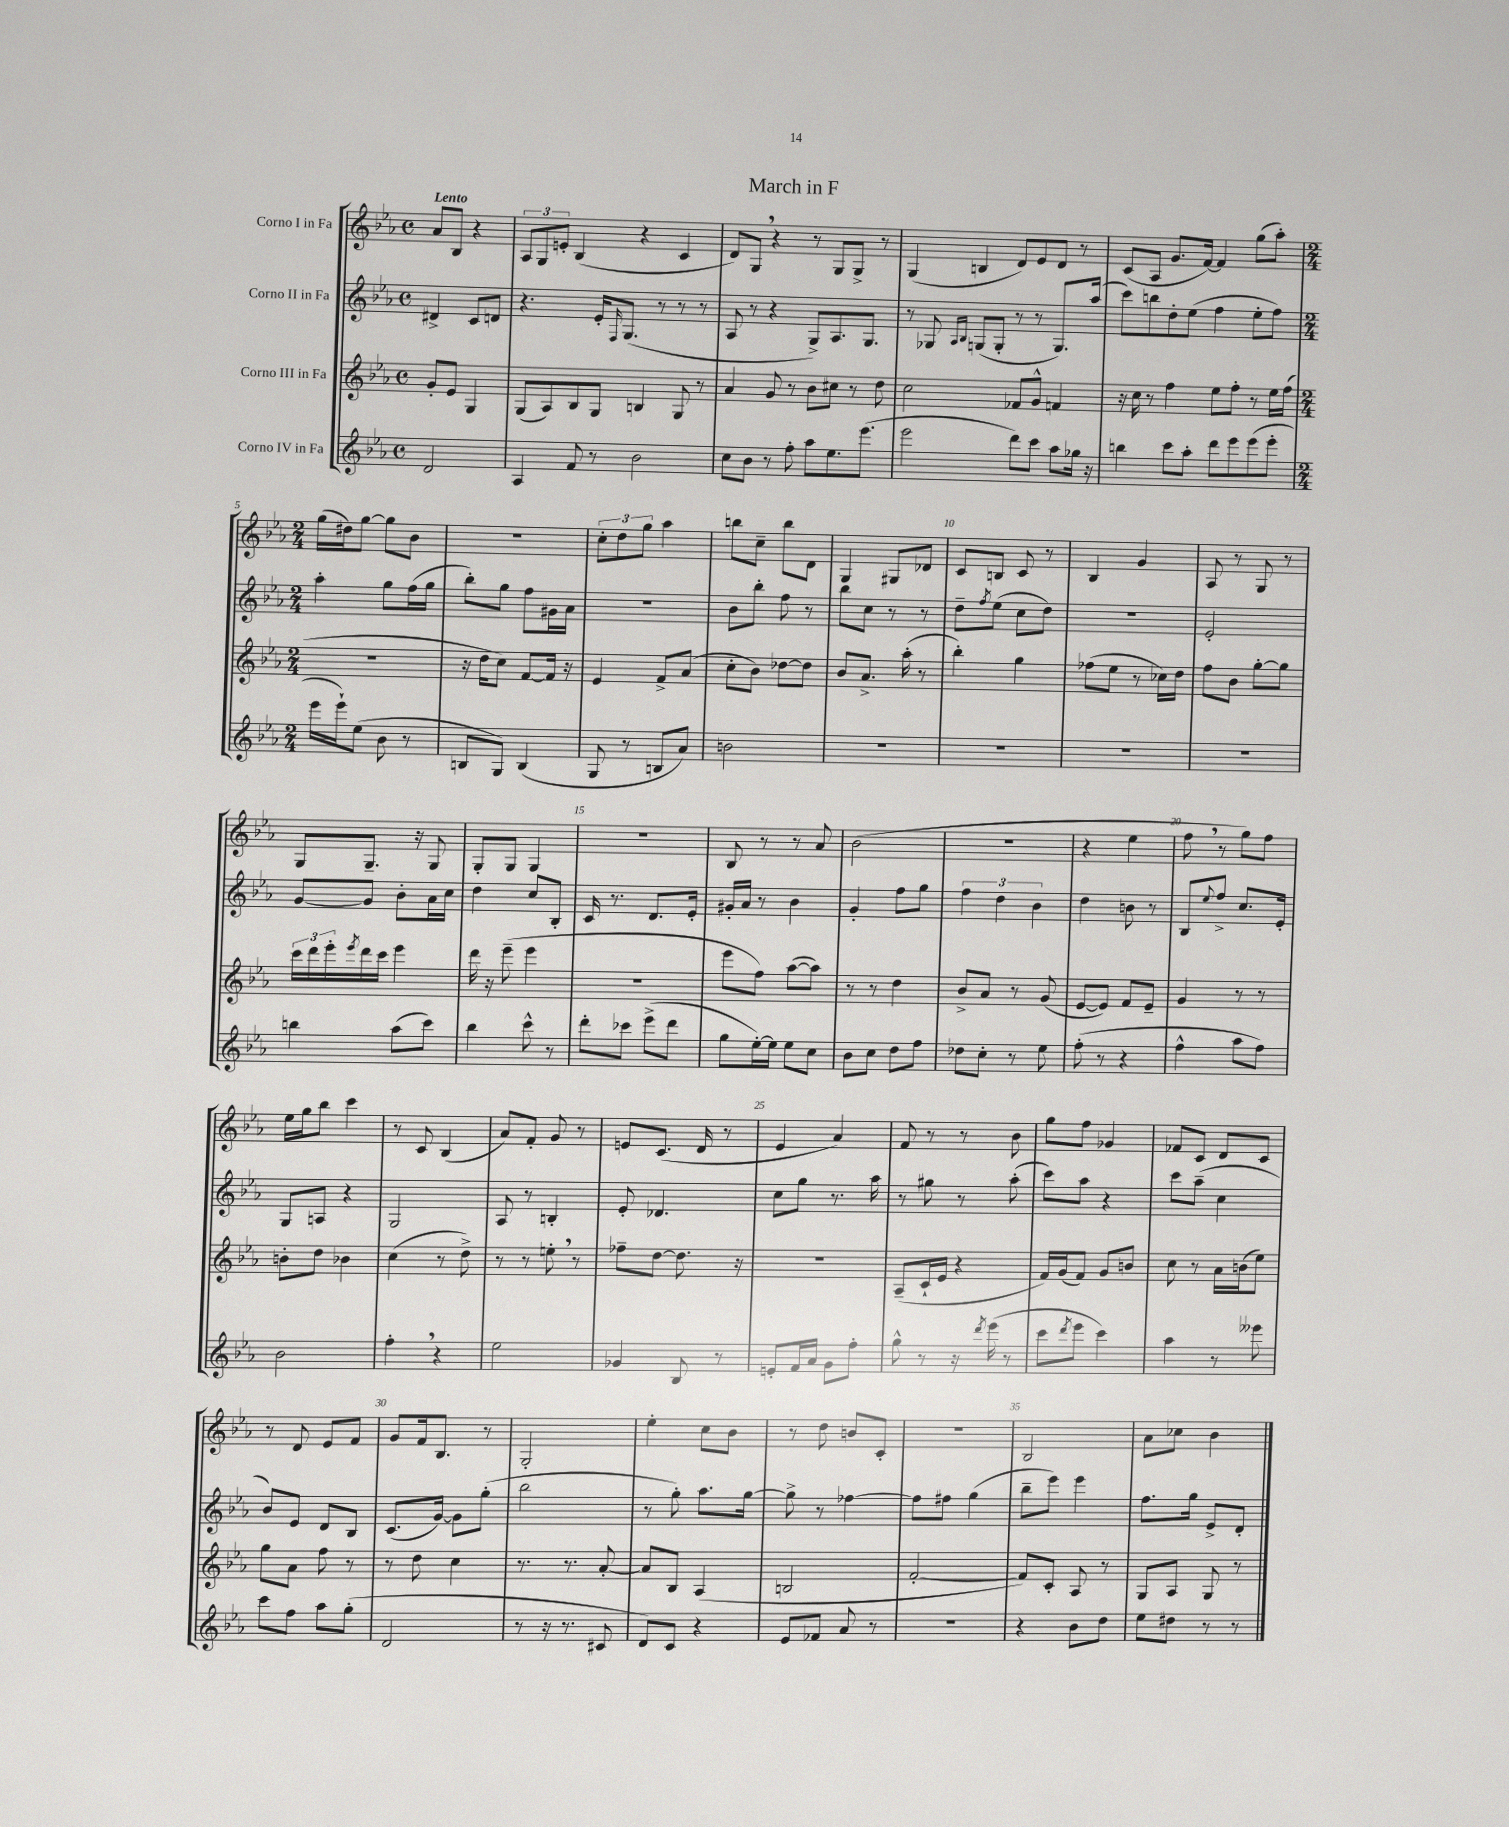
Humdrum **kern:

**kern	**kern	**kern	**kern
*staff4	*staff3	*staff2	*staff1
*clefG2	*clefG2	*clefG2	*clefG2
*k[b-e-a-]	*k[b-e-a-]	*k[b-e-a-]	*k[b-e-a-]
*M4/4	*M4/4	*M4/4	*M4/4
*met(c)	*met(c)	*met(c)	*met(c)
2d	8g'	4d#^	8a-
.	8e-	.	8B-
.	4G	8c	4r
.	.	8d	.
=	=	=	=
4A-	(8G	4.r	12A-
.	.	.	12G
.	8A-)	.	.
.	.	.	12e'
8f	8B-	.	(4B-
8r	8G	16e-'	.
.	.	16qqF	.
.	.	(8.G	.
2b-	4B	.	4r
.	.	8r	.
.	8G	8r	4c
.	8r	8r	.
=	=	=	=
8cc	4a-	8A-	8d)
8b-	.	8r	8G
8r	8g	4r	4r
8ff'	8r	.	.
8aa-	8b-	8G^)	8r
8.ee-	8cc#	8.A-	8G
.	8r	.	8G^
(8.eee-	.	8.G	.
.	8dd	.	8r
=	=	=	=
2eee-	2cc	8r	(4G
.	.	8G-	.
.	.	16qqA-	.
.	.	16qqB-	.
.	.	(8G	4B
.	.	8G'	.
8ddd)	8f-	8r	8d)
8ccc	8g^^	8r	8e-
8aa-	4f	8.G)	8d
16gg-	.	.	8r
16r	.	(16aa-	.
=	=	=	=
4bb	16r	8ccc)	(8c
.	16cc	.	.
.	8r	8bb	8A-
8ccc	4ff	8dd'	8.g
8aa-'	.	(8ee-	.
.	.	.	[16f)
8ddd	8ee-	4ff	4f]
8eee-	8ff'	.	.
(8eee-	8r	8ee-'	(8gg
8eee-'	16ee-	8ff)	8aa-')
.	(16ff	.	.
=	=	=	=
*M2/4	*M2/4	*M2/4	*M2/4
16eee-	2r	4aa-'	(16gg
16eee-`)	.	.	16dd#)
(8ee-	.	.	[8gg
8b-	.	8gg	8gg]
8r	.	(16ff	8b-
.	.	16gg	.
=	=	=	=
8B	16r	8bb-')	2r
.	16dd	.	.
8G)	8cc)	8gg	.
(4B	[8f	8ff	.
.	16f]	16g#	.
.	16r	16a-	.
=	=	=	=
8G	4e-	2r	12cc'
.	.	.	12dd
8r	.	.	.
.	.	.	12gg
8B	8f^	.	4aa-
8a-)	(8a-	.	.
=	=	=	=
2b	8cc'	8b-	8bb
.	8b-)	8bb-'	8cc~
.	[8dd-	8ff	8bb
.	8dd-]	8r	8d
=	=	=	=
2r	8b-	8bb-	4G
.	8.a-^	8cc	.
.	.	8r	8G#
.	(16aa-'	.	.
.	8r	8r	8d-
=	=	=	=
2r	4bb-')	8dd~	8c
.	.	8qff	.
.	.	(8ee-	8B
.	4gg	8cc	8c
.	.	8dd)	8r
=	=	=	=
2r	(8ff-	2r	4B-
.	8ee-	.	.
.	8r	.	4g
.	16cc-)	.	.
.	16dd	.	.
=	=	=	=
2r	8ff	2e-'	8A-
.	8b-	.	8r
.	[8gg'	.	8G
.	8gg]	.	8r
=	=	=	=
4bb	24ccc	[8g	8G
.	24ddd	.	.
.	24eee-'	.	.
.	8qeee-	.	.
.	16ddd	8g]	8.G~
.	16ccc	.	.
(8aa-	4eee-	8b-'	.
.	.	.	16r
8ccc)	.	16a-	8G
.	.	16cc	.
=	=	=	=
4bb-	16ddd	4dd	8G'
.	16r	.	.
.	(8eee-~	.	8G
8ccc^^	4eee-	8cc	4G
8r	.	8B-'	.
=	=	=	=
8ddd'	2r	16c	2r
.	.	8.r	.
8ccc-	.	.	.
(8eee-^	.	8.d	.
8ddd	.	.	.
.	.	16e-'	.
=	=	=	=
8gg	8eee-	16g#'	8B-
.	.	16a-	.
[16ee-')	8ff)	8r	8r
16ee-]	.	.	.
8ee-	([8aa-	4b-	8r
8cc	8aa-])	.	8a-
=	=	=	=
8b-	8r	4g'	(2b-
8cc	8r	.	.
8dd	4dd	8ff	.
8ff	.	8gg	.
=	=	=	=
8dd-	8b-^	6ff	2r
8cc'	8a-	.	.
.	.	6dd	.
8r	8r	.	.
.	.	6b-	.
8ee-	(8g	.	.
=	=	=	=
(8ff'	[8e-	4dd	4r
8r	8e-])	.	.
4r	8f	8b	4ee-
.	8e-~	8r	.
=	=	=	=
4ff^^	4g	8B-	8ff
.	.	8qqee-	.
.	.	8ff^	8r
8aa-	8r	8.cc	8gg)
8ff)	8r	.	8ff
.	.	16e-'	.
=	=	=	=
2b-	8b'	8G	16ee-
.	.	.	16gg
.	8dd	8A	8bb-
.	4b-	4r	4ccc
=	=	=	=
4ff'	(4cc	2G	8r
.	.	.	8c
4r	8r	.	(4B-
.	8dd^)	.	.
=	=	=	=
2ee-	8r	8A-	8a-)
.	8r	8r	8f'
.	8ee'	4B'	8g
.	8r	.	8r
=	=	=	=
4g-	8ff-~	8e-'	8e
.	[8dd	4.d-	(8.c
8B-	8.dd]	.	.
.	.	.	16d
8r	.	.	8r
.	16r	.	.
=	=	=	=
8e'	2r	8cc	4e-
16f	.	8gg	.
16a-	.	.	.
8g	.	8.r	4a-)
8ff'	.	.	.
.	.	16aa-	.
=	=	=	=
8gg^^	(8A-~	8r	8f
8r	16c`	8gg#	8r
.	16e-	.	.
16r	4r	8r	8r
8qddd	.	.	.
(16eee-	.	.	.
8r	.	(8aa-'	8b-
=	=	=	=
8ccc	16f)	8ccc)	8gg
.	(16g	.	.
8qddd	.	.	.
8eee-	8f)	8aa-	8ff
4ccc)	8g	4r	4g-
.	8b	.	.
=	=	=	=
4aa-	8cc	8ccc	8f-
.	8r	(8aa-~	8c
8r	16a-	4cc	8d
.	(16b	.	.
8eee--	8ee-)	.	8c
=	=	=	=
8ccc	8gg	8b-)	8r
8ff	8a-	8e-	8d
8aa-	8ff	8d	8e-
(8gg'	8r	8B-	8f
=	=	=	=
2d	8r	(8.c	8g
.	8dd	.	16f
.	.	[16g)	8.B-
.	4cc	8g]	.
.	.	(8gg'	8r
=	=	=	=
8r	8.r	2bb-	2G'
16r	.	.	.
8.r	8.r	.	.
8c#	[8a-'	.	.
=	=	=	=
8d)	8a-]	8r	4ee-'
8c	8B-	8gg')	.
4r	(4A-	8.aa-	8cc
.	.	.	8b-
.	.	[16gg	.
=	=	=	=
8e-	2B	8gg^]	8r
8f-	.	8r	8dd
8a-	.	[4ff-	8b
8r	.	.	8c'
=	=	=	=
2r	[2f'	8ff-]	2r
.	.	8ff#	.
.	.	(4gg	.
=	=	=	=
4r	8f])	8bb-~	2B-
.	8c'	8eee-)	.
8b-	8A-	4eee-	.
8dd	8r	.	.
=	=	=	=
8ee-	8G	8.ff	8a-
8dd#	8A-	.	8cc-
.	.	16gg	.
8r	8G	8e-^	4b-
8r	8r	8d'	.
==	==	==	==
*-	*-	*-	*-
